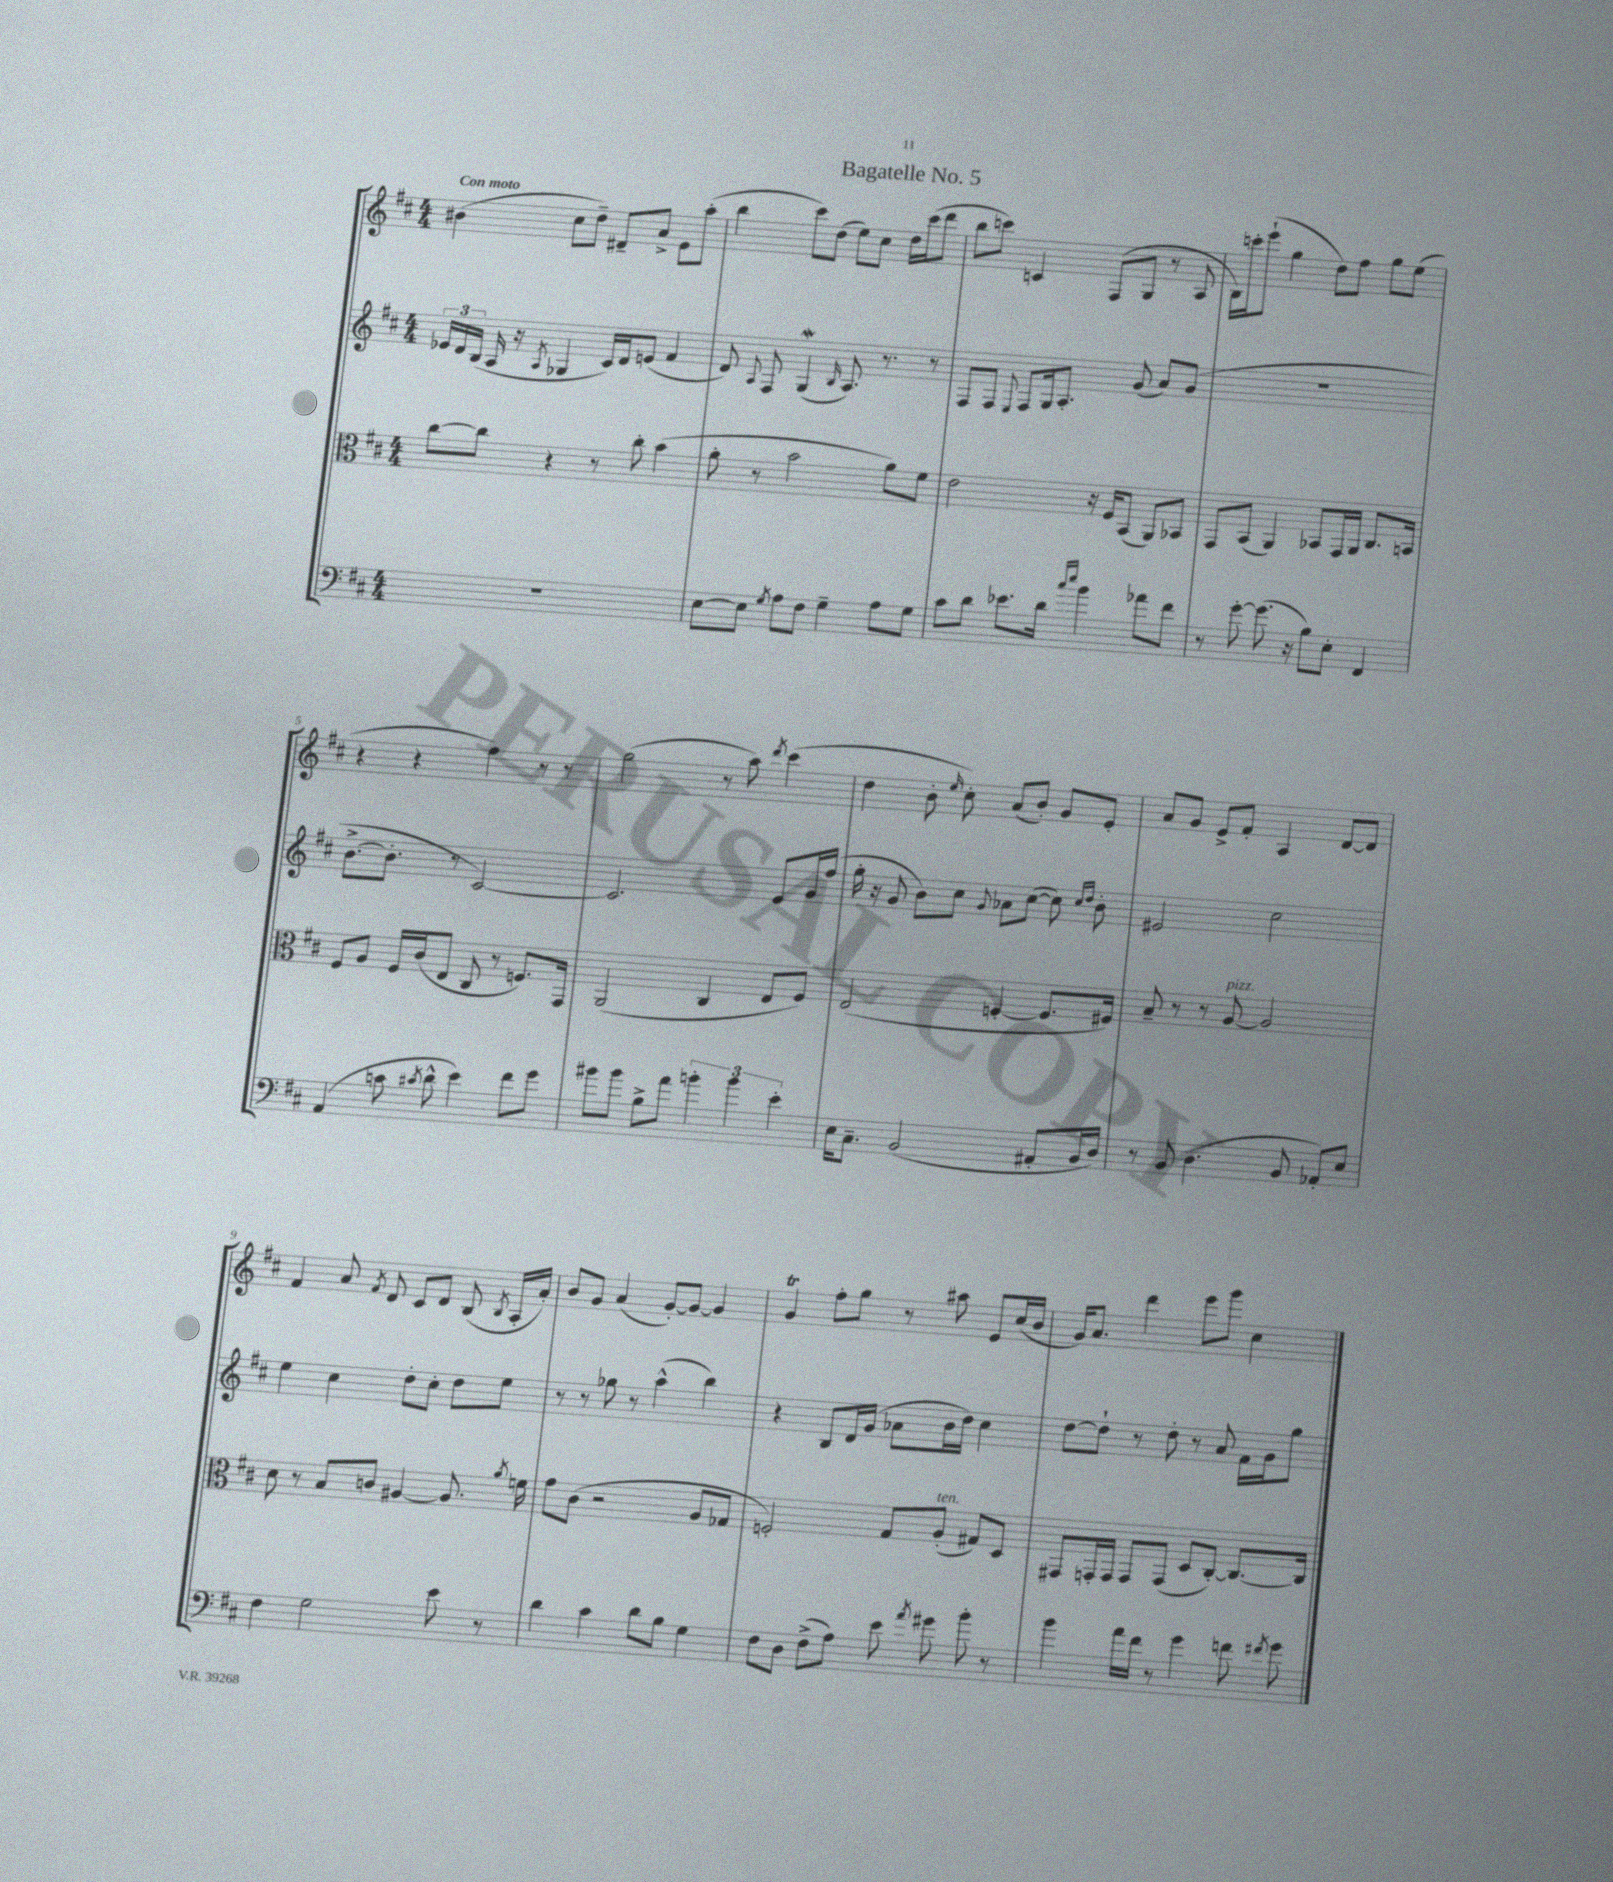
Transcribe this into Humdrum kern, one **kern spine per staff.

**kern	**kern	**kern	**kern
*part4	*part3	*part2	*part1
*staff4	*staff3	*staff2	*staff1
*clefF4	*clefC3	*clefG2	*clefG2
*k[f#c#]	*k[f#c#]	*k[f#c#]	*k[f#c#]
*M4/4	*M4/4	*M4/4	*M4/4
=1	=1	=1	=1
!	!	!	!LO:TX:a:B:t=Con moto
1r	[8cc#\L	24e-X/LL	(4b#X\
.	.	24d/	.
.	.	(24B/JJ	.
.	8cc#\J]	16A/	.
.	.	16r	.
.	.	8qA/	.
.	4r	4G-X/	8cc#\L
.	.	.	8dd~\J)
.	8r	16c#/LL)	8d#X~/L
.	.	16d/J	.
.	8cc#'\	(8en/J	8a^/J
.	(4b\	4f#/	8e\L
.	.	.	(8aa'\J
=2	=2	=2	=2
[8E\L	8a'\	8d/)	4bb\
.	.	8qqA/	.
8E\J]	8r	8F#/	.
8qG/	.	.	.
8A\L	2b\	(4Gw/	8ccc#\L)
8F#\J	.	.	(8dd\J
.	.	16qqB/	.
4G~\	.	8.A/)	8ee\L)
.	.	.	8cc#\J
.	.	8.r	.
8A\L	8a\L)	.	16dd\LL
.	.	.	(16ccc#\J
8G\J	8f#\J	8r	8ddd\J
=3	=3	=3	=3
8c#\L	2e\	8F#/L	8bb\L
8d\J	.	8F#/J	8cccn\J)
.	.	8qqE/	.
8.e-X\L	.	8F#/L	4cn/
.	.	16G/k	.
16d\Jk	.	8.A'/J	.
16qqcc#/LL	.	.	.
16qqee/JJ	.	.	.
4b\	16r	.	(8F#/L
.	16F#/KL	.	.
.	(8BB/J	(8g/	8G/J
8a-X\L	8AA/L)	8a/L)	8r
8f#\J	8BB-X/J	(8g/J	8A/
=4	=4	=4	=4
8r	8GG/L	1r	16B\LL)
.	.	.	16cccn'\J
[8g'\	(8BB/J	.	(8eee`\J
(8.g\]	4AA/)	.	4gg\
16r	.	.	.
8B\L)	8BB-X/L	.	8dd\L)
8E'\J	16GG/L	.	8ff#\J
.	16AA/JJ	.	.
4FF#/	8.C#/L	.	8gg\L
.	.	.	(8ee\J
.	16BBn/Jk	.	.
!!LO:LB:g=z
=5	=5	=5	=5
(4AA/	8F#/L	[8.b^\L	4r
.	8A/J	.	.
.	.	8.b'\J]	.
8cn\	16F#/LL	.	4r
.	(16c#/J	.	.
8qc#X/	.	.	.
8d^^\	8E/J	8r	.
4e\)	8C#/	[2c#/)	4ff#\)
.	8r	.	.
8f#\L	8.Fn/L)	.	8r
8g\J	.	.	8r
.	16GG/Jk	.	.
=6	=6	=6	=6
8b#X\L	(2AA/	2.c#/]	(2gg\
8b#\J	.	.	.
8B^\L	.	.	.
8a\J	.	.	.
6bn'\	4C#/	.	8r
.	.	.	8aa\)
6b\	.	.	.
.	.	.	8qddd/
.	8E/L	8e/L	(4ccc#\
6e'\	.	.	.
.	8F#/J)	16g/L	.
.	.	(16ff#/JJ	.
=7	=7	=7	=7
16E\KL	(2E/	16gg'\	4dd\
8.C#~\J	.	16r	.
.	.	8g/	.
(2BB/	.	8b\L)	8b'\
.	.	.	16qqee/
.	.	8cc#\J	8cc#'\)
.	.	8qqg/	.
.	[4Fn'/	8a-X\L	(8a/L
.	.	([8cc#\J	8b'/J)
8AA#X'/L	8.F/L]	8cc#\])	8g/L
.	.	16qqcc#/LL	.
.	.	16qqdd/JJ	.
16BB/L	.	8b'\	8e'/J
16D/JJ)	16F#X/Jk)	.	.
=8	=8	=8	=8
8r	8B~/	2e#X/	8a/L
8BB/	8r	.	8g/J
(4.D\	8r	.	8e^/L
!	!LO:TX:a:i:t=pizz.	!	!
.	[8A/	.	8f#'/J
.	2A/]	2cc#\	4A/
8BB/	.	.	.
8AA-X'/L)	.	.	[8d/L
8E/J	.	.	8d/J]
!!LO:LB:g=z
=9	=9	=9	=9
4F#\	8d\	4ee\	4f#/
.	8r	.	.
2G\	8B/L	4cc#\	8a/
.	.	.	8qf#/
.	8cn/J	.	8d/
.	[4A#X/	8dd'\L	8c#/L
.	.	8cc#'\J	8d/J
8e\	8.A#/]	8dd\L	(8B/
.	.	.	8qB/
8r	.	8ee\J	16A'/LL
.	8qa/	.	.
.	16fn\	.	16a'/JJ)
=10	=10	=10	=10
4d\	8g\L	8r	8b/L
.	(8c#\J	8r	8g/J
4c#\	2r	8gg-X\	(4a/
.	.	8r	.
8d\L	.	(4aa^^\	[8g'/L)
8B\J	.	.	8g/J_
4G\	8A/L	4bb\)	4g/]
.	8G-X/J	.	.
=11	=11	=11	=11
8F#\L	2Fn'/)	4r	4gT/
8D\J	.	.	.
(8F#^\L	.	8B/L	8ff#'\L
8A\J)	.	16d/L	8gg\J
.	.	(16g/JJ	.
8e\	8G/L	8a-X\L	8r
8qa/	.	.	.
!	!LO:TX:a:i:t=ten.	!	!
8g#X\	(8A'/J	16b\L	8aa#X\
.	.	16dd\JJ)	.
8b'\	8G#X/L)	4cc#\	8e/L
8r	8D/J	.	(16cc#/L
.	.	.	16b/JJ
=12	=12	=12	=12
4b\	8GG#X/L	[8dd\L	16g/KL)
.	.	.	8.a/J
.	16GGn'/L	8dd`\J]	.
.	16GG/JJ	.	.
16a\LL	8GG/L	8r	4ddd\
16f#\JJ	.	.	.
8r	(8GG/J	8dd'\	.
4g\	8D/L	8r	8eee\L
.	[8C#'/J)	8a/	8ggg\J
8fn\	8.C#/L_	16f#\LL	4cc#\
.	.	16g\J	.
8qf#X/	.	.	.
8g\	.	8gg\J	.
.	16C#/Jk]	.	.
==	==	==	==
*-	*-	*-	*-
